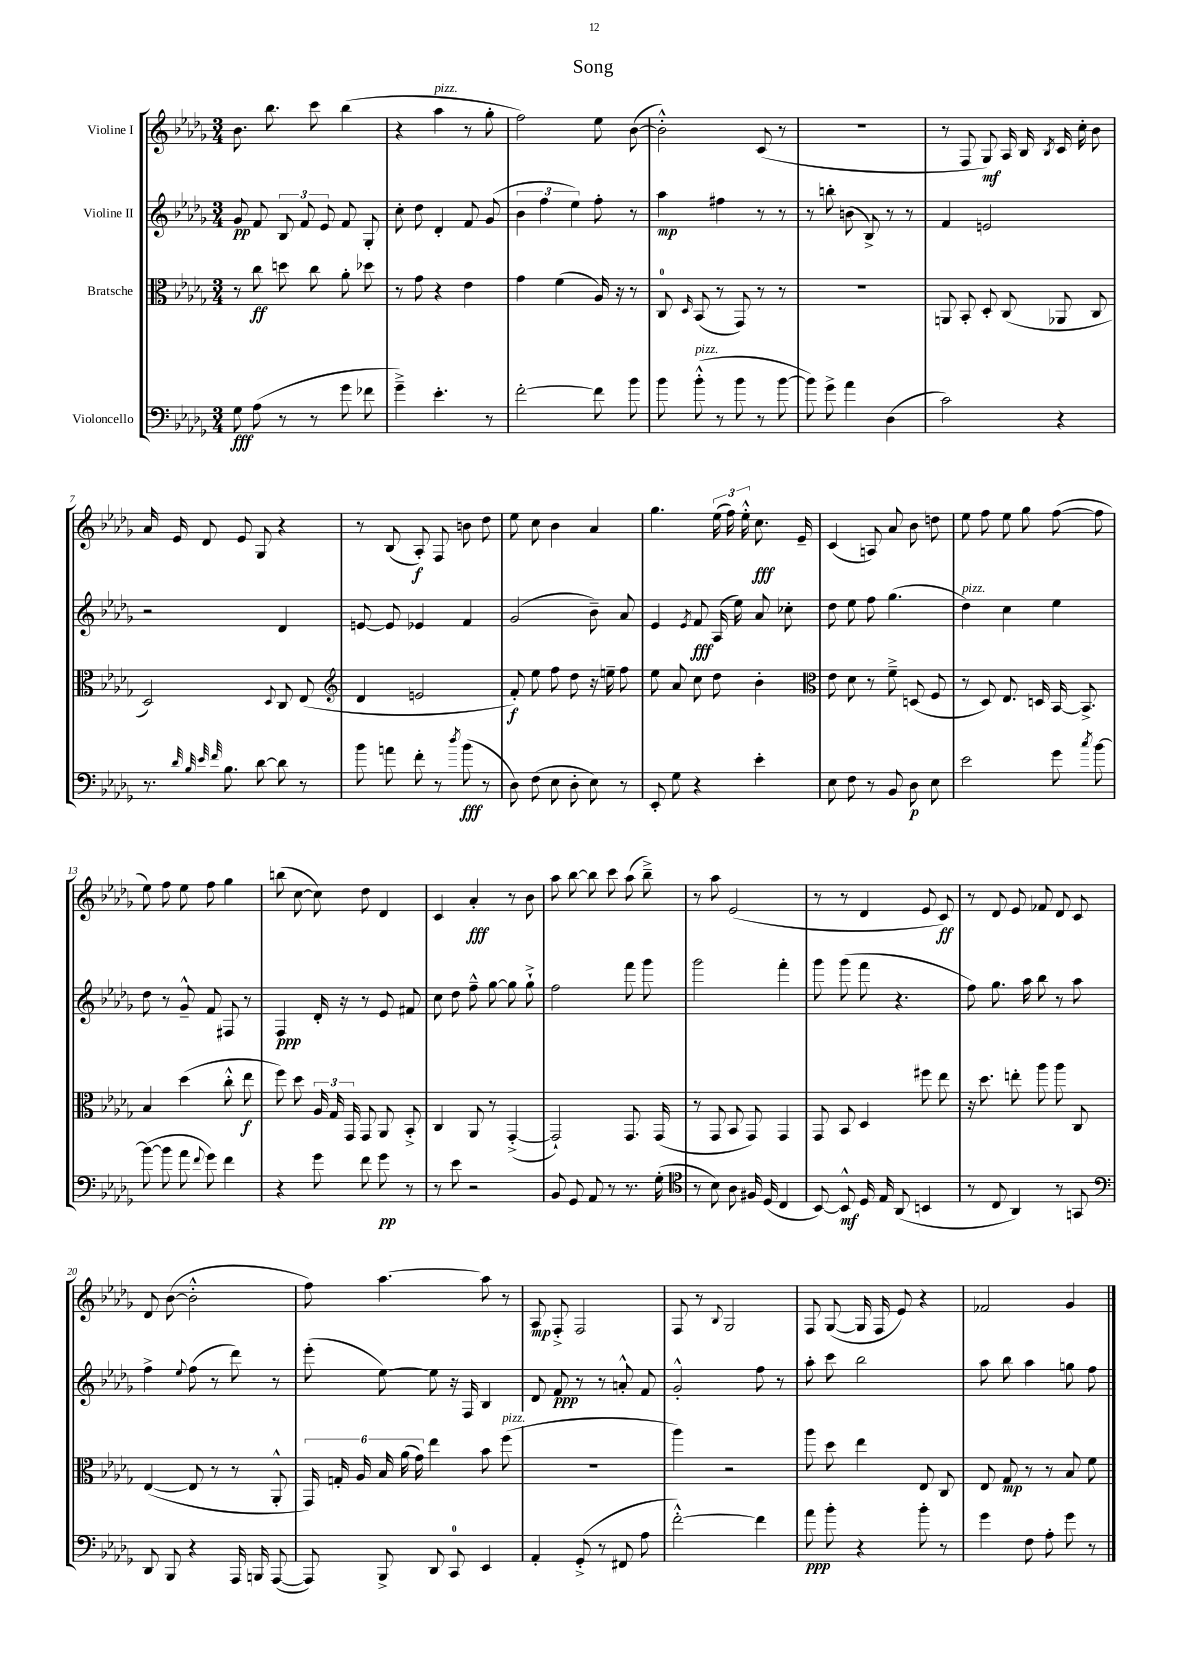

**kern	**kern	**kern	**kern
*staff4	*staff3	*staff2	*staff1
*clefF4	*clefC3	*clefG2	*clefG2
*k[b-e-a-d-g-]	*k[b-e-a-d-g-]	*k[b-e-a-d-g-]	*k[b-e-a-d-g-]
*M3/4	*M3/4	*M3/4	*M3/4
8G-\	8r	8g-/	8.b-\
(8A-\	8cc\	8f/	.
.	.	.	8.bb-\
8r	8dd\	12B-/	.
.	.	12f/	.
8r	8cc\	.	8ccc\
.	.	12e-/	.
8g-\	8a-'\	8f/	(4bb-\
8f-\	8dd-\	8G-'/	.
=	=	=	=
4g-~^\)	8r	8cc'\	4r
.	8g-\	8dd-\	.
4.e-'\	4r	4d-'/	4aa-\
.	4e-\	8f/	8r
8r	.	(8g-/	8gg-'\
=	=	=	=
[2f'\	4g-\	6b-\	2ff\)
.	.	6ff\	.
.	(4f\	.	.
.	.	6ee-\)	.
8f\]	16A-/)	8ff'\	8ee-\
.	16r	.	.
8b-\	8r	8r	([8b-\
=	=	=	=
8b-\	8C/	4aa-\	2b-'^^\])
.	16qqD-/	.	.
(8b-'^^\	(8BB-/	.	.
8r	8r	4ff#\	.
8b-\	8GG-/)	.	.
8r	8r	8r	(8c/
[8b-\	8r	8r	8r
=	=	=	=
8b-\])	2.r	8r	2.r
8g-^\	.	8bb'\	.
4a-\	.	(8b\	.
.	.	8B-^/)	.
(4D-\	.	8r	.
.	.	8r	.
=	=	=	=
2c\)	8AA/	4f/	8r
.	8BB-'/	.	8F/
.	8D-'/	2e/	8G-/)
.	(8C/	.	16A-/
.	.	.	16B-/
.	.	.	8qB-/
4r	8AA-/	.	16c/
.	.	.	16cc'\
.	8C/	.	8b-\
=	=	=	=
8.r	2D-/)	2r	16a-/
.	.	.	16e-/
.	.	.	8d-/
32qqd-/	.	.	.
32qqB-/	.	.	.
32qqe-/	.	.	.
32qqf/	.	.	.
8.B-\	.	.	.
.	.	.	8e-/
[8d-\	.	.	8G-/
.	8qqD-/	.	.
8d-\]	8C/	4d-/	4r
8r	(8E-/	.	.
=	=	=	=
*	*clefG2	*	*
8b-\	4d-/	[8e/	8r
8a\	.	8e/]	(8B-/
8f'\	2e/	4e-/	8A-'/)
8r	.	.	8F/
8qdd-/	.	.	.
(8b-\	.	4f/	8b\
8r	.	.	8dd-\
=	=	=	=
8D-\)	8f'/)	(2g-/	8ee-\
(8F\	8ee-\	.	8cc\
8E-\	8ff\	.	4b-\
8D-'\	8dd-\	.	.
8E-\)	16r	8b-~\)	4a-/
.	16ee~\	.	.
8r	8ff\	8a-/	.
=	=	=	=
8EE-'/	8ee-\	4e-/	4.gg-\
8G-\	8a-/	.	.
.	.	8qe-/	.
4r	8cc\	8f/	.
.	8dd-\	(16A-/	(24ee-\
.	.	.	24ff\)
.	.	16ee-\)	.
.	.	.	24ee-'^^\
4e-'\	4b-'\	8a-/	8.cc\
.	.	8cc-'\	.
.	.	.	16e-~/
=	=	=	=
*	*clefC3	*	*
8E-\	8e-\	8dd-\	(4c/
8F\	8d-\	8ee-\	.
8r	8r	8ff\	8A/)
8BB-/	8f~^\	(4.gg-\	8a-/
8D-\	(8D/	.	8b-\
8E-\	8F/	.	8dd\
=	=	=	=
2e-\	8r	4dd-\)	8ee-\
.	8D-/)	.	8ff\
.	8.E-/	4cc\	8ee-\
.	.	.	8gg-\
.	16D/	.	.
8g-\	[16BB-/	4ee-\	([8ff\
.	8.BB-^/]	.	.
8qcc/	.	.	.
[8b-\	.	.	8ff\]
=	=	=	=
(8b-\_	4B-/	8dd-\	8ee-\)
8b-\]	.	8r	8ff\
8a-\	(4dd-\	8g-~^^/	8ee-\
8qqf/	.	.	.
8g-\)	.	8f/	8ff\
4f\	8cc'^^\	8F#/	4gg-\
.	8ee-\	8r	.
=	=	=	=
4r	8ff\)	4F/	(8bb\
.	8dd-\	.	[8cc\
8g-\	24A-/	16d-'/	8cc\])
.	24G-/	.	.
.	.	16r	.
.	24GG-/	.	.
8f\	8GG-/	8r	8dd-\
8g-\	8AA-/	8e-/	4d-/
8r	8BB-'^/	8f#/	.
=	=	=	=
8r	4C/	8cc\	4c/
8e-\	.	8dd-\	.
2r	8AA-/	8ff~^^\	4a-'/
.	8r	[8gg-\	.
.	([4GG-'^/	8gg-\]	8r
.	.	8gg-`^\	8b-\
=	=	=	=
8BB-/	2GG-`/])	2ff\	8aa-\
8GG-/	.	.	[8bb-\
8AA-/	.	.	8bb-\]
8r	.	.	8ccc\
8.r	8.GG-/	8fff\	(8aa-\
.	.	8ggg-\	8bb-~^\)
(16G-'\	(16GG-/	.	.
=	=	=	=
*clefC4	*	*	*
8r	8r	2ggg-\	8r
8B-\)	8GG-/	.	8aa-\
8A-\	8BB-/	.	(2e-/
16F#/	8GG-/)	.	.
(16D-/	.	.	.
4C/	4GG-/	4fff'\	.
=	=	=	=
[8BB-/)	8GG-/	8ggg-\	8r
8BB-^^/]	8BB-/	(8ggg-\	8r
16D-/	4D-/	8fff\	4d-/
16E-/	.	.	.
(8AA-/	.	4.r	.
4BB/	8ff#\	.	8e-/
.	8ee-\	.	8c/)
=	=	=	=
8r	16r	8ff\)	8r
.	8.dd-\	.	.
8C/	.	8.gg-\	8d-/
4AA-/)	8ee'\	.	8e-/
.	.	16aa-\	.
.	8aa-\	8bb-\	8f-/
8r	8aa-\	8r	8d-/
8GG/	8C/	8aa-\	8c/
=	=	=	=
*clefF4	*	*	*
8DD-/	([4E-/	4ff^\	8d-/
8BBB-/	.	.	([8b-\
.	.	8qqee-/	.
4r	8E-/]	(8ff\	2b-'^^\]
.	8r	8r	.
16AAA-/	8r	8ddd-\)	.
16BBB/	.	.	.
([8AAA-/	8AA-'^^/	8r	.
=	=	=	=
8AAA-/])	24GG-/)	(8eee-'\	8ff\)
.	24G'/	.	.
.	24A-/	.	.
8BBB-^/	24B-/	[8ee-\)	[4.aa-\
.	(24a-\	.	.
.	24g-\)	.	.
8DD-/	4ee-\	8ee-\]	.
8CC/	.	16r	.
.	.	16F/	.
4EE-/	8b-\	4B-/	8aa-\]
.	(8ff\	.	8r
=	=	=	=
4AA-'/	2.r	8d-/	8A-/
.	.	8f/	8F'^/
(8GG-'^/	.	8r	2F/
8r	.	8r	.
8FF#/	.	8a'^^/	.
8A-\	.	8f/	.
=	=	=	=
[2f'^^\)	4aa-\)	2g-'^^/	8F/
.	.	.	8r
.	.	.	8qqB-/
.	2r	.	2G-/
4f\]	.	8ff\	.
.	.	8r	.
=	=	=	=
8a-\	8aa-\	8aa-'\	8F/
8b-'\	8dd-\	8ccc\	([8G-/
4r	4ee-\	2bb-\	16G-/]
.	.	.	16F/
.	.	.	8e-/)
8b-'\	8E-/	.	4r
8r	8C/	.	.
=	=	=	=
4g-\	8E-/	8aa-\	2f-/
.	8G-/	8bb-\	.
8F\	8r	4aa-\	.
8A-'\	8r	.	.
8g-\	8B-/	8gg\	4g-/
8r	8f\	8ff\	.
==	==	==	==
*-	*-	*-	*-
